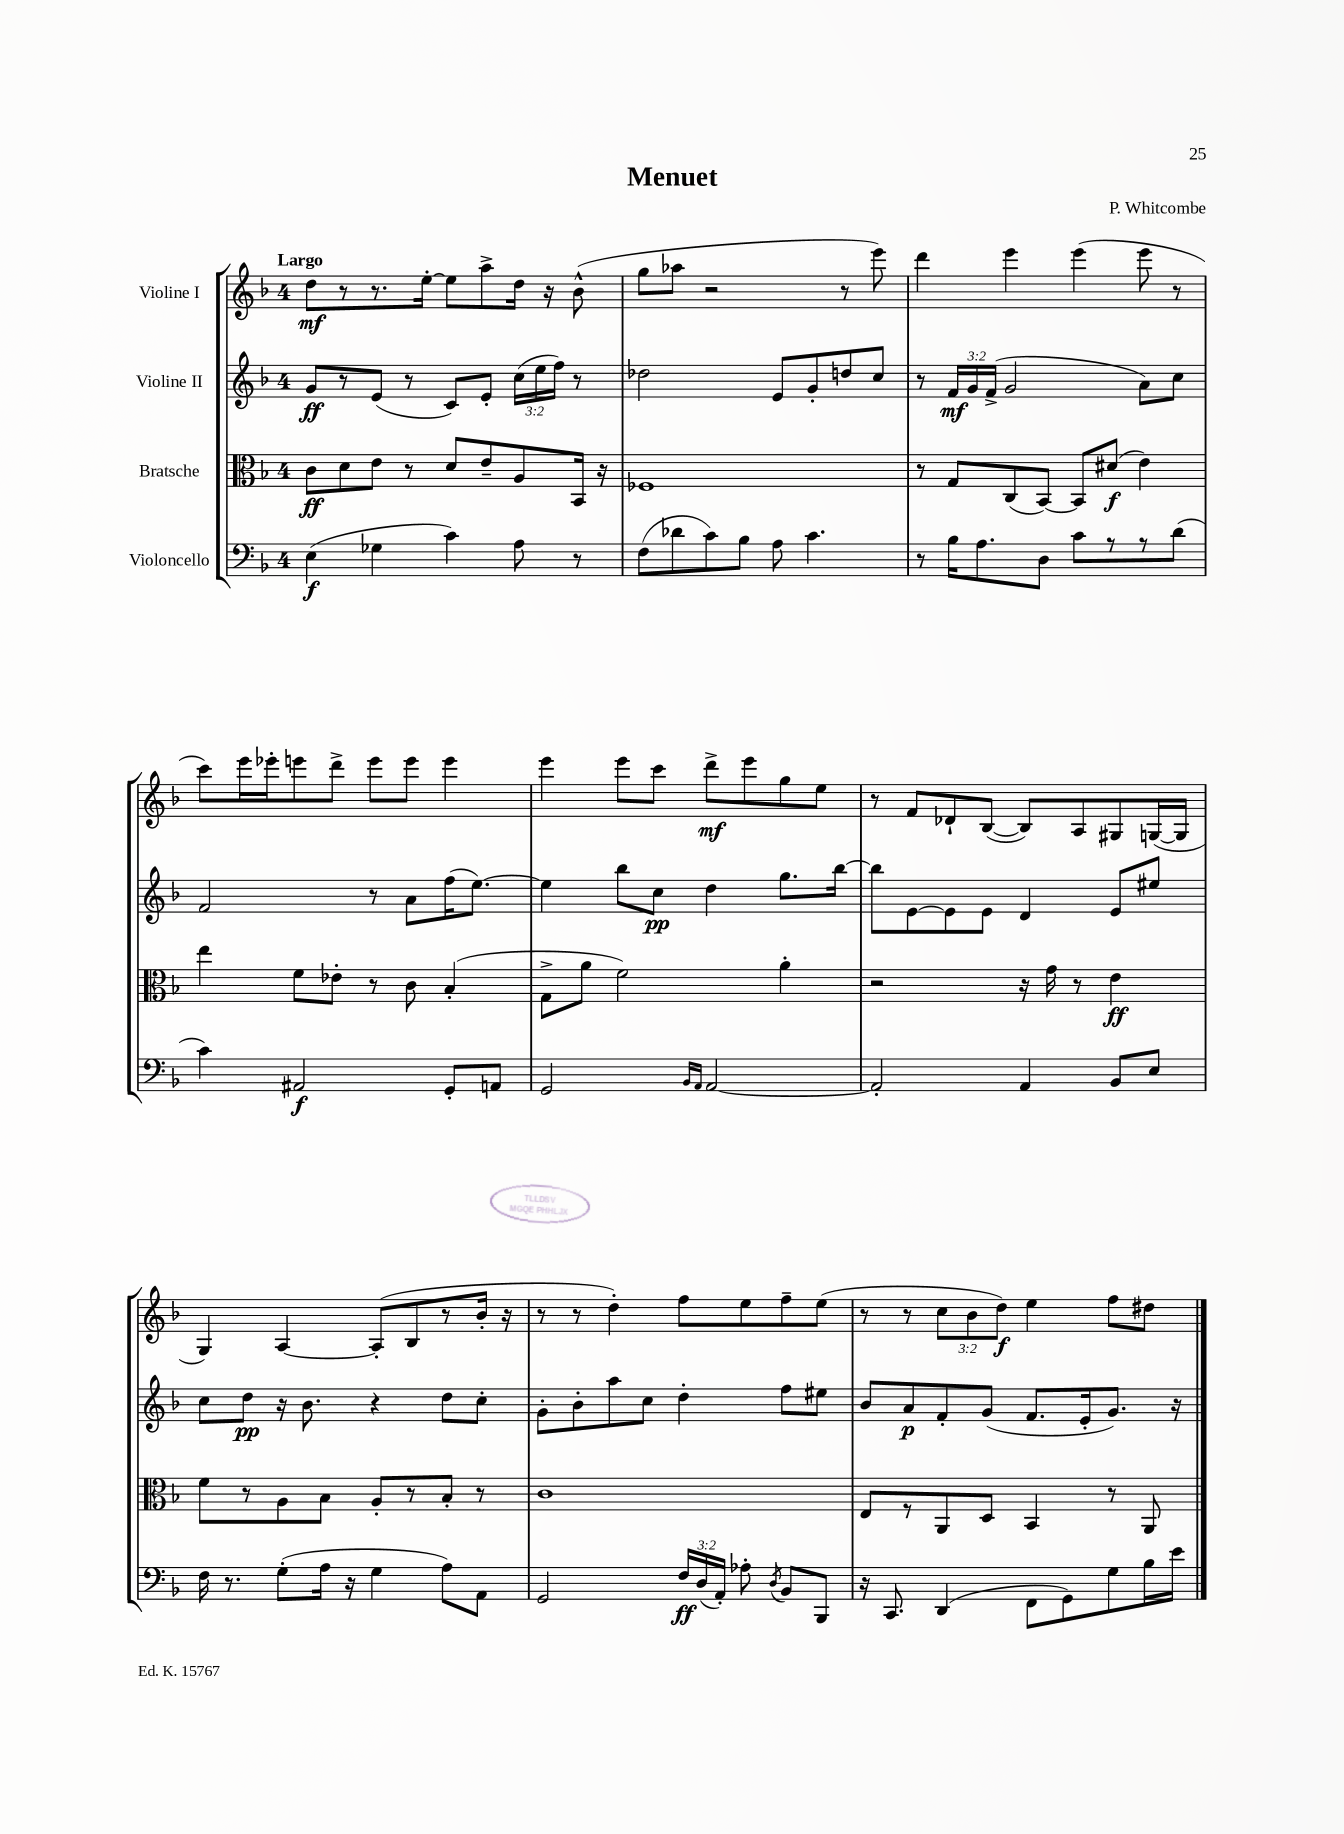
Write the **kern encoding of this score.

**kern	**dynam	**kern	**dynam	**kern	**dynam	**kern	**dynam
*part4	*part4	*part3	*part3	*part2	*part2	*part1	*part1
*staff4	*staff4	*staff3	*staff3	*staff2	*staff2	*staff1	*staff1
*I"Violoncello	*	*I"Bratsche	*	*I"Violine II	*	*I"Violine I	*
*clefF4	*	*clefC3	*	*clefG2	*	*clefG2	*
*k[b-]	*	*k[b-]	*	*k[b-]	*	*k[b-]	*
*M4/4	*	*M4/4	*	*M4/4	*	*M4/4	*
=1	=1	=1	=1	=1	=1	=1	=1
!	!	!	!	!	!	!LO:TX:a:B:t=Largo	!
(4E\	f	8c\L	ff	8g/L	ff	8dd\L	mf
.	.	8d\	.	8r	.	8r	.
4G-X\	.	8e\J	.	(8e/J	.	8.r	.
.	.	8r	.	8r	.	.	.
.	.	.	.	.	.	[16ee'\Jk	.
4c\)	.	8d/L	.	8c/L)	.	8ee\L]	.
.	.	8e~/	.	8e'/J	.	8aa^\	.
8A\	.	8A/	.	(24cc\LL	.	16dd\Jk	.
.	.	.	.	24ee\	.	.	.
.	.	.	.	.	.	16r	.
.	.	.	.	24ff\JJ)	.	.	.
8r	.	16BB-/Jk	.	8r	.	(8b-^^\	.
.	.	16r	.	.	.	.	.
=2	=2	=2	=2	=2	=2	=2	=2
(8F\L	.	1F-X	.	2dd-X\	.	8gg\L	.
8d-X\	.	.	.	.	.	8aa-X\J	.
8c\)	.	.	.	.	.	2r	.
8B-\J	.	.	.	.	.	.	.
8A\	.	.	.	8e/L	.	.	.
4.c\	.	.	.	8g'/	.	.	.
.	.	.	.	8ddn/	.	8r	.
.	.	.	.	8cc/J	.	8eee\)	.
=3	=3	=3	=3	=3	=3	=3	=3
8r	.	8r	.	8r	.	4ddd\	.
16B-\KL	.	8G/L	.	24f/LL	mf	.	.
.	.	.	.	24g/	.	.	.
8.A\	.	.	.	.	.	.	.
.	.	.	.	(24f^/JJ	.	.	.
.	.	(8C/	.	2g/	.	4eee\	.
8D\J	.	[8BB-/J)	.	.	.	.	.
8c\L	.	8BB-/L]	.	.	.	(4eee\	.
8r	.	(8d#X/J	f	.	.	.	.
8r	.	4e\)	.	8a\L)	.	8eee\	.
(8d\J	.	.	.	8cc\J	.	8r	.
!!LO:LB:g=z
=4	=4	=4	=4	=4	=4	=4	=4
4c\)	.	4ee\	.	2f/	.	8ccc\L)	.
.	.	.	.	.	.	16eee\L	.
.	.	.	.	.	.	16eee-X'\J	.
2AA#X/	f	8f\L	.	.	.	8eeen\	.
.	.	8e-X'\J	.	.	.	8ddd^\J	.
.	.	8r	.	8r	.	8eee\L	.
.	.	8c\	.	8a\L	.	8eee\J	.
8GG'/L	.	(4B-'/	.	(16ff\K	.	4eee\	.
.	.	.	.	[8.ee\J)	.	.	.
8AAn/J	.	.	.	.	.	.	.
=5	=5	=5	=5	=5	=5	=5	=5
2GG/	.	8G^\L	.	4ee\]	.	4eee\	.
.	.	8a\J	.	.	.	.	.
.	.	2f\)	.	8bb-\L	.	8eee\L	.
.	.	.	.	8cc\J	pp	8ccc\J	.
16qqBB-/LL	.	.	.	.	.	.	.
16qqAA/JJ	.	.	.	.	.	.	.
[2AA/	.	.	.	4dd\	.	8ddd^\L	mf
.	.	.	.	.	.	8eee\	.
.	.	4a'\	.	8.gg\L	.	8gg\	.
.	.	.	.	.	.	8ee\J	.
.	.	.	.	[16bb-\Jk	.	.	.
=6	=6	=6	=6	=6	=6	=6	=6
2AA'/]	.	2r	.	8bb-\L]	.	8r	.
.	.	.	.	[8e\	.	8f/L	.
.	.	.	.	8e\]	.	8d-X`/	.
.	.	.	.	8e\J	.	([8B-/J	.
4AA/	.	16r	.	4d/	.	8B-/L])	.
.	.	16g\	.	.	.	.	.
.	.	8r	.	.	.	8A/	.
8BB-/L	.	4e\	ff	8e/L	.	8G#X/	.
8E/J	.	.	.	8ee#X/J	.	([16Gn/L	.
.	.	.	.	.	.	16G/JJ]	.
!!LO:LB:g=z
=7	=7	=7	=7	=7	=7	=7	=7
16F\	.	8f\L	.	8cc\L	.	4G/)	.
8.r	.	.	.	.	.	.	.
.	.	8r	.	8dd\J	pp	.	.
(8G'\L	.	8A\	.	16r	.	[4A/	.
.	.	.	.	8.b-\	.	.	.
16A\Jk	.	8B-\J	.	.	.	.	.
16r	.	.	.	.	.	.	.
4G\	.	8A'/L	.	4r	.	(8A'/L]	.
.	.	8r	.	.	.	8B-/	.
8A\L)	.	8B-'/J	.	8dd\L	.	8r	.
8AA\J	.	8r	.	8cc'\J	.	16b-'/Jk	.
.	.	.	.	.	.	16r	.
=8	=8	=8	=8	=8	=8	=8	=8
2GG/	.	1c	.	8g'\L	.	8r	.
.	.	.	.	8b-'\	.	8r	.
.	.	.	.	8aa\	.	4dd'\)	.
.	.	.	.	8cc\J	.	.	.
24F/LL	ff	.	.	4dd'\	.	8ff\L	.
(24D/	.	.	.	.	.	.	.
24AA'/JJ)	.	.	.	.	.	.	.
8A-X'\	.	.	.	.	.	8ee\	.
8qD/	.	.	.	.	.	.	.
8BB-/L	.	.	.	8ff\L	.	8ff~\	.
8BBB-/J	.	.	.	8ee#X\J	.	(8ee\J	.
=9	=9	=9	=9	=9	=9	=9	=9
16r	.	8E/L	.	8b-/L	.	8r	.
8.CC/	.	.	.	.	.	.	.
.	.	8r	.	8a/	p	8r	.
(4DD/	.	8AA/	.	8f'/	.	12cc\L	.
.	.	.	.	.	.	12b-\	.
.	.	8D/J	.	(8g/J	.	.	.
.	.	.	.	.	.	12dd\J)	f
8FF\L	.	4BB-/	.	8.f/L	.	4ee\	.
8GG\)	.	.	.	.	.	.	.
.	.	.	.	16e'/k	.	.	.
8G\	.	8r	.	8.g/J)	.	8ff\L	.
16B-\L	.	8AA/	.	.	.	8dd#X\J	.
16e\JJ	.	.	.	16r	.	.	.
==	==	==	==	==	==	==	==
*-	*-	*-	*-	*-	*-	*-	*-
